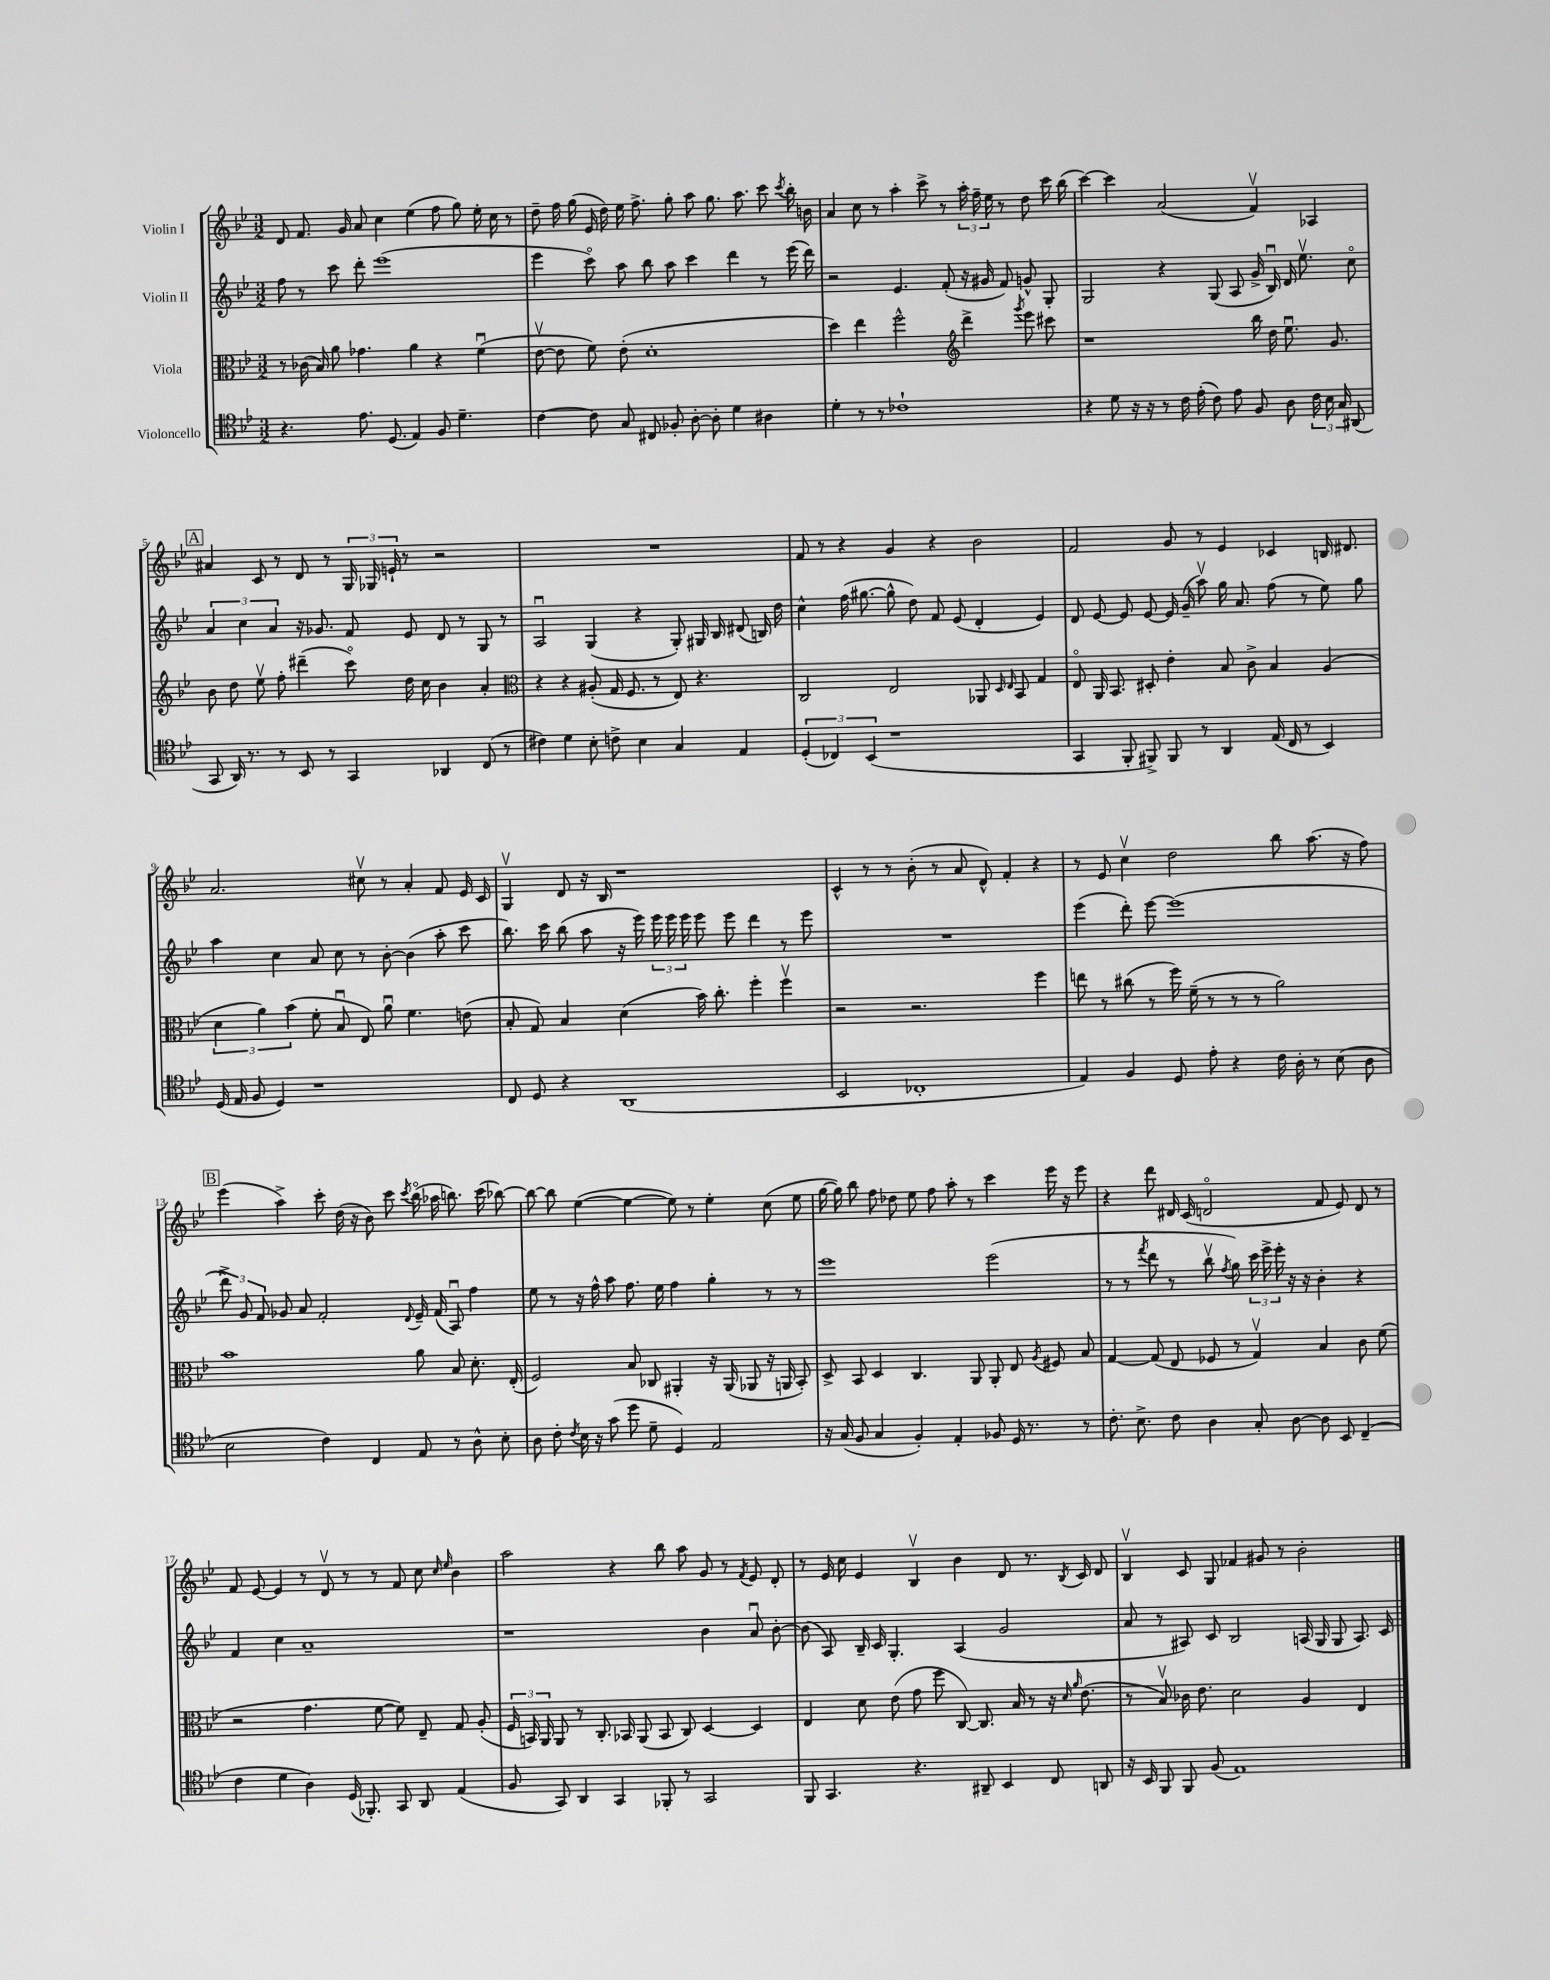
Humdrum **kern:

**kern	**kern	**kern	**kern
*part4	*part3	*part2	*part1
*staff4	*staff3	*staff2	*staff1
*I"Violoncello	*I"Viola	*I"Violin II	*I"Violin I
*clefC4	*clefC3	*clefG2	*clefG2
*k[b-e-]	*k[b-e-]	*k[b-e-]	*k[b-e-]
*M3/2	*M3/2	*M3/2	*M3/2
=1	=1	=1	=1
4.r	8r	8ff\	8d/
.	(16c-X\	8r	8.f/
.	16B-/)	.	.
.	8a\	8ccc\	.
.	.	.	16g/
8.e-\	4.g-X\	8ddd'\	8a/
.	.	(1eee-	4cc\
(8.D/	.	.	.
4E-/)	4a\	.	(4ee-\
8F/	4r	.	8ff\
4.d~\	.	.	8gg\)
.	(4fu\	.	16ee-'\
.	.	.	16cc\
.	.	.	8r
=2	=2	=2	=2
[4c\	[8e-v\	4eee-\	8dd~\
.	8e-\]	.	16ff\
.	.	.	(16gg\
8c\]	8f\)	8ccc\)	16e-/
.	.	.	16dd\)
8G/	(8e-'\	8aa\	16ee-\
.	.	.	8.ff^\
8C#X/	1d'	8bb-\	.
8F-X'/	.	8aa\	8gg'\
[8A'\	.	4ccc\	8aa\
8A'\]	.	.	8.gg\
4d\	.	4ddd\	.
.	.	.	8.aa\
4A#X\	.	8r	8ccc\
.	.	.	8qccc/
.	.	(16eee-\	16bb-'\
.	.	16ddd\)	16bn\
=3	=3	=3	=3
4d'\	4dd\)	2r	4a/
8r	4ee-\	.	8cc\
8r	.	.	8r
1c-X`	2ff^^\	4.e-/	4aa'\
.	.	.	8ccc^\
.	.	(8f'/	8r
*	*clefG2	*	*
.	4ddd^\	16r	24aa'\
.	.	.	24ff~\
.	.	16g#X/	.
.	.	.	24ee-\
.	.	8f/)	8r
.	8qggg/	.	.
.	8eee-\	8gn^^/	8dd\
.	8ccc#X\	8G'/	16ccc\
.	.	.	(16bb-\
=4	=4	=4	=4
4r	1r	2G/	[4ccc\)
8d\	.	.	4ccc\]
16r	.	.	.
16r	.	.	.
8r	.	4r	(2a/
16c\	.	.	.
(16e-'\	.	.	.
8c\)	.	(8G/	.
8e-\	.	8A/	.
8F/	16bb-\	16g^/	4fv/)
.	16dd\	16B-u/)	.
8A\	8.ee-u\	16d/	.
.	.	8.ee-v\	.
24c\	.	.	4A-X/
24B-\	.	.	.
.	8.g/	.	.
24G/	.	.	.
(8AA#X/	.	8cc\	.
!!LO:LB:g=z
!!LO:REH:place=s1:t=A
=5	=5	=5	=5
8GG/	8b-\	6a/	4a#X/
16AA/)	8dd\	.	.
.	.	6cc\	.
8.r	.	.	.
.	8ee-v\	.	8c/
.	.	6a/	.
8r	8ff'\	.	8r
8BB-/	(4ddd#X~\	16r	8d/
.	.	8.g-X/	.
8r	.	.	8r
4GG/	8ccc\)	8f/	24G/
.	.	.	24G-X/
.	.	.	24en`/
.	16dd\	8e-/	8r
.	16cc\	.	.
4AA-X/	4b-\	8d/	2r
.	.	8r	.
(8C/	4a'/	8G/	.
8r	.	8r	.
=6	=6	=6	=6
*	*clefC3	*	*
4c#X\)	4r	2Au/	1.r
4d\	4r	.	.
8B-'\	(8A#X'/	(4G/	.
8cn^\	16G/	.	.
.	8.F/	.	.
4B-\	.	4r	.
.	8r	.	.
4G/	8E-/)	8G'/)	.
.	4.r	16G#X/	.
.	.	16B-/	.
4E-/	.	(8d#X/	.
.	.	16Bn/)	.
.	.	16dd\	.
=7	=7	=7	=7
(6D'/	2C/	4cc^^\	8f/
.	.	.	8r
6C-X/)	.	.	.
.	.	(16ff\	4r
.	.	[8.gg#X\	.
(6BB-/	.	.	.
1r	2E-/	8gg#^^\]	4g/
.	.	8dd\)	.
.	.	8f/	4r
.	.	(8e-/	.
.	8AA-X/	4d'/	2b-\
.	16qqD/	.	.
.	16qqE-/	.	.
.	8BB-/	.	.
.	4G/	4e-/)	.
=8	=8	=8	=8
4GG/	8E-/	8d/	2f/
.	16AA/	[8e-/	.
.	8.BB-/	.	.
8FF'/	.	8e-/]	.
8FF#X^/)	8D#X'/	[8e-/	.
8FF#/	4e-'\	16e-/]	8g/
.	.	(16g~/	.
8r	.	8aav\)	8r
4AA/	8B-/	16gg\	4e-/
.	.	8.a/	.
.	8c^\	.	.
(16E-/	4B-/	(8ff\	4c-X/
16C/	.	.	.
8r	.	8r	.
4BB-/)	(4A/	8ee-\)	16Bn/
.	.	.	8.d#X/
.	.	8gg\	.
!!LO:LB:g=z
=9	=9	=9	=9
(16D/	6d\	4aa\	2.a/
16E-/	.	.	.
8F/	.	.	.
.	6a\)	.	.
4D/)	.	4cc\	.
.	(6b-\	.	.
1r	8f'\	8a/	.
.	8B-u/	8cc\	.
.	8E-/)	8r	8cc#Xv\
.	8au\	[8b-'\	8r
.	4.f\	(4b-\]	4a'/
.	.	8aa'\	8f/
.	(8en\	8ccc\	16e-/
.	.	.	16c/
=10	=10	=10	=10
8C/	8B-'/	8.bb-\)	4Gv/
8D/	8G/)	.	.
.	.	16ccc\	.
4r	4B-/	(8bb-\	8d/
.	.	8aa\	16r
.	.	.	16B-/
(1AA	(4d\	16r	1r
.	.	16eee-\)	.
.	.	24eee-\	.
.	.	24eee-\	.
.	.	24eee-\	.
.	16b-\)	8eee-\	.
.	8.cc'\	.	.
.	.	8eee-\	.
.	4ff'\	4ddd\	.
.	4ffv\	8r	.
.	.	8eee-\	.
=11	=11	=11	=11
2BB-/	2r	1.r	4c^^/
.	.	.	8r
.	.	.	8r
1C-X'	2.r	.	(8b-'\
.	.	.	8r
.	.	.	8a/
.	.	.	8d^^/)
.	.	.	4f'/
.	4ff\	.	4r
=12	=12	=12	=12
4E-/)	8een\	(4eee-\	8r
.	8r	.	8e-/
4F/	(8cc#X\	8ddd'\)	4ccv\
.	8r	[8eee-\	.
8D/	16ff\)	(1eee-]	2dd\
.	(16f~\	.	.
8e-'\	8r	.	.
4r	8r	.	.
.	8r	.	.
16c\	2a\)	.	8bb-\
16A'\	.	.	.
8r	.	.	(8.aa\
(8B-\	.	.	.
.	.	.	16r
8A\	.	.	8ff\)
!!LO:LB:g=z
!!LO:REH:place=s1:t=B
=13	=13	=13	=13
2B-\	1b-	12ddd^\)	(4eee-\
.	.	12g/	.
.	.	12f/	.
.	.	8g-X/	4aa^\)
.	.	8a/	.
4c\)	.	2f'/	8ccc'\
.	.	.	(16dd\
.	.	.	16r
4C/	.	.	8b-\)
.	.	.	8ccc\
.	.	8qqd/	8qccc/
8E-/	8a\	16e-~/	(16bb-\
.	.	(16f/	16aa-X\
8r	8B-/	8Au/)	8.bbn\)
8A^^\	8.d'\	4ff\	.
.	.	.	(16ccc\
8B-'\	.	.	[8bb-X\)
.	(16E-'/	.	.
=14	=14	=14	=14
8A\	2F/)	8ee-\	8bb-\_
8c'\	.	8r	8bb-\]
8qc/	.	.	.
16B-\	.	16r	([4ee-\
16r	.	16ff^^\	.
(8g\	.	8aa\	.
8dd\	8B-/	8.ff\	4ee-\_
8d~\	8C-X/	.	.
.	.	16ee-\	.
4D/)	4AA#X'/	4ff\	8ee-\])
.	.	.	8r
2E-/	16r	4gg'\	4ee-'\
.	(16AA#/	.	.
.	8AA-X/	.	.
.	16r	8r	(8cc\
.	16AAn/	.	.
.	8BB-'/)	8r	8ee-\
=15	=15	=15	=15
16r	8D^/	1eee-	[16gg\
(16G/	.	.	16gg\])
8F/	8BB-/	.	8bb-\
4G/	4D/	.	8ff\
.	.	.	8dd-X\
4F'/)	4.C/	.	8ee-\
.	.	.	8ff\
4E-'/	.	.	8aa'\
.	8AA/	.	8r
8F-X/	8AA'/	(2eee-\	4ccc\
16D/	8E-/	.	.
8.r	.	.	.
.	8qA/	.	.
.	8F#X/	.	16eee-\
.	.	.	16r
8r	8B-/	.	8eee-\
=16	=16	=16	=16
8.c'\	[4G/	8r	4r
.	.	8r	.
8.B-^\	.	.	.
.	.	8qfff/	.
.	(8G/]	8ddd\	8ddd\
8c\	8E-/	8r	16d#X/
.	.	.	(16c/
4A\	8F-X/	8bb-v\	2dn/
.	.	8qff/	.
.	8r	8gg\)	.
8G'/	4Gv/)	24ccc\	.
.	.	24eee-^\	.
.	.	24eee-'\	.
[8A\	.	16r	.
.	.	16r	.
8A\]	4B-/	4b-'\	8f/
8BB-/	.	.	8e-/)
(4C~/	8c\	4r	8d/
.	(8f\	.	8r
!!LO:LB:g=z
=17	=17	=17	=17
4c\	2r	4f/	8f/
.	.	.	[8e-/
4d\	.	4cc\	4e-/]
4A\)	4.g\	1a~	8r
.	.	.	8dv/
(16D/	.	.	8r
8.FF-X'/)	.	.	.
.	[8f\	.	8r
8GG/	8f\])	.	8f/
8AA/	8E-~/	.	8cc\
.	.	.	16qqcc/
.	.	.	16qqee-/
(4E-/	8G/	.	4b-\
.	(8A'/	.	.
=18	=18	=18	=18
8F/	24F/	1r	2aa\
.	24BBn/)	.	.
.	24AA/	.	.
8GG/)	8AA/	.	.
4AA/	8r	.	.
.	8.C'/	.	.
4GG/	.	.	4r
.	16BB-X/	.	.
.	(8AA/	.	.
8FF-X'/	8BB-/	.	8bb-\
8r	8C/)	.	8aa\
2GG/	[4D/	4b-\	8g/
.	.	.	8r
.	.	.	8qf/
.	4D/]	8au/	8e-/
.	.	[8b-'\	8d'/
=19	=19	=19	=19
8FF/	4E-/	(8b-\]	8r
4.GG/	.	8A/)	16e-/
.	.	.	16cc\
.	8d\	16B-~/	4e-/
.	.	16c/	.
.	(8e-\	4.G'/	.
4.r	8g\	.	4B-v/
.	8ff\	.	.
.	[8C/)	(4A/	4b-\
8AA#X~/	8.C/]	.	.
4BB-/	.	2g/	8d/
.	16B-/	.	.
.	8r	.	8.r
8C/	16r	.	.
.	16qqd/	.	.
.	16qqa/	.	8qB-/
.	(8.e-\	.	16c/
8AAn/	.	.	8d/
=20	=20	=20	=20
16r	8r	8a/	4B-v/
16BB-/	.	.	.
8FF/	8B-v/)	8r	.
8FF/	16c-X\	8A#X/)	8c/
.	8.e-\	.	.
(8F/	.	8c/	8G/
1E-)	2d\	2B-/	4f-X/
.	.	.	8g#X/
.	.	.	8r
.	4A/	(16An/	2b-'\
.	.	16G/	.
.	.	8G/	.
.	4E-/	8.A/)	.
.	.	16c/	.
==	==	==	==
*-	*-	*-	*-
